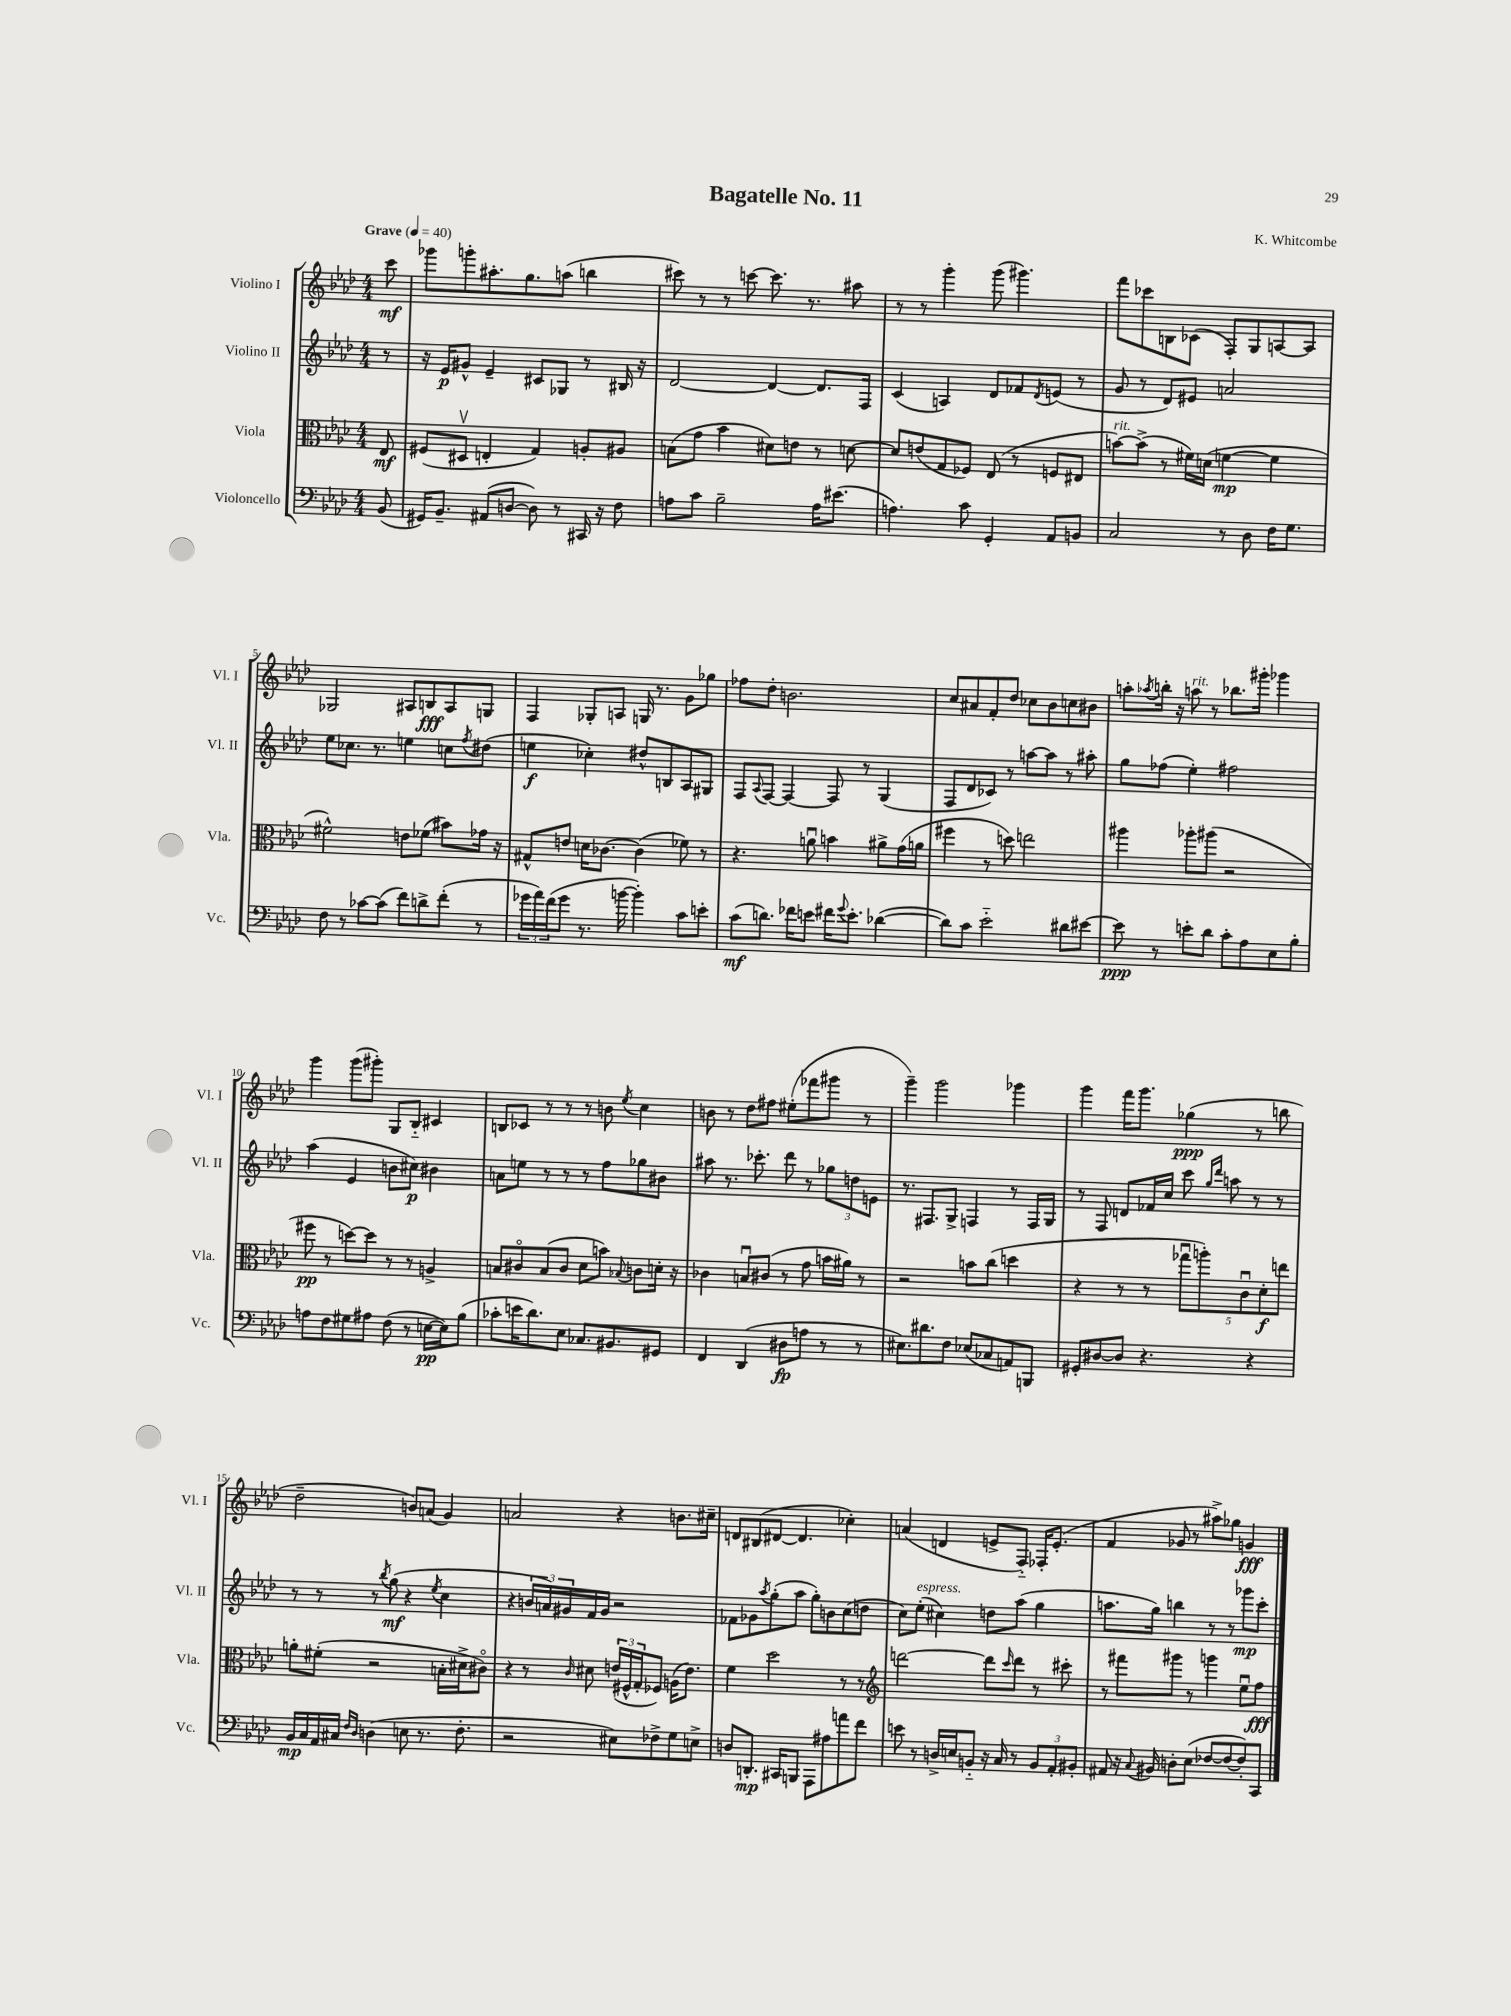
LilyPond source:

\header { title = "Bagatelle No. 11" composer = "K. Whitcombe" }
<<
\new StaffGroup <<
\new Staff = "s0" \with { instrumentName = "Violino I" shortInstrumentName = "Vl. I" } {
    \clef treble \key aes \major \numericTimeSignature \time 4/4 \partial 8 \tempo "Grave" 4 = 40
    c'''8\mf |
    ges'''8 g'''8-. ais''8.-. g''8. a''8( b''4 |
    cis'''8) r8 r8 c'''8~ c'''8. r8. ais''8 |
    r8 r8 g'''4-. g'''8( gis'''4.) |
    f'''8 ces'''8 b8 ces'8( f8-.) g8 a8~ a8 |
    ges2 ais8 b8\fff ais8 g8 |
    f4 ges8-. a8 g16 r8. g'8 ges''8 |
    fes''8 des''8-. b'2. |
    c''8 ais'8 f'8-. des''8 ces''8 bes'8 c''8 bis'8 |
    a''8-. \acciaccatura { aes''8 } b''16-. r16 a''8^\markup { \italic "rit." } r8 bes''8. gis'''16-. ges'''4 |
    g'''4 g'''8( gis'''8-.) g8 bes8-_ cis'4 |
    b8 ces'8 r8 r8 r8 b'8 \acciaccatura { ees''8 } c''4 |
    b'8 r8 des''8 fis''8 eis''8-.( fes'''8 gis'''8 r8 |
    g'''4--) g'''2 ges'''4 |
    g'''4 f'''16 g'''8. ges''4\ppp( r8 b''8 |
    des''2-- b'8) a'8( g'4) |
    a'2 r4 b'8. cis''16-- |
    d'8 bis8( dis'8~ dis'4. ces''4-.) |
    a'4( d'4 e'8-> f8-_) fes16-. e'8.-.( |
    f'4 ges'8 r8 ais''8->) ges''8 g'4\fff \bar "|." |
}
\new Staff = "s1" \with { instrumentName = "Violino II" shortInstrumentName = "Vl. II" } {
    \clef treble \key aes \major \numericTimeSignature \time 4/4 \partial 8
    r8 |
    r16 ees'16\p gis'8-^ ees'4-- cis'8 ges8 r8 bis16 r16 |
    des'2~ des'4~ des'8. f16 |
    c'4( a4) des'8 fes'8 \acciaccatura { des'8 } e'8( r8 |
    g'8 r8 des'8) eis'8 a'2 |
    ees''8 ces''8. r8. e''4 c''8 \acciaccatura { f''8 } dis''8( |
    e''4\f ces''4-.) dis''8-^ b8 aes8 gis8 |
    f8 \appoggiatura { aes8 } f8~ f4~ f8 r8 g4( |
    f8 des'8 ces'8) r8 a''8~ a''8 r8 ais''8-. |
    g''8 fes''8( ees''4-.) fis''2 |
    aes''4( ees'4 b'8 cis''8\p) bis'4 |
    a'8 e''8 r8 r8 r8 f''8 ges''8 bis'8 |
    ais''8 r8. ces'''8.-. des'''8 r8 \tuplet 3/2 { ges''8 d''8 e'8 } |
    r8. fis8. g8-> f4 r8 f16 g16 |
    r8 f8 d'8 fes'16 c''16 c'''8 \grace { g''16 des'''16 } a''8 r8 r8 |
    r8 r8 r8 \acciaccatura { bes''8 } g''8\mf( r4 \acciaccatura { ees''8 } c''4 |
    r4 \tuplet 3/2 { b'16 a'16) gis'16 } f'16 gis'16 r2 |
    fes'8 ges'8 \acciaccatura { aes''8 } g''8-.( aes''8 g''8-.) b'8 c''8( d''8 |
    c''8) ees''8-.^\markup { \italic "espress." }( cis''4) d''8 aes''8( g''4 |
    a''8. g''16) b''4 r8 r8 ges'''8\mp c'''8-. \bar "|." |
}
\new Staff = "s2" \with { instrumentName = "Viola" shortInstrumentName = "Vla." } {
    \clef alto \key aes \major \numericTimeSignature \time 4/4 \partial 8
    ees8\mf |
    fis8( dis8\upbow e4-. g4) a8-. ais8 |
    b8( g'8 bes'4 dis'8) e'8 r8 d'8~ |
    d'8 e'8( g8 fes8) ees8( r8 f8 eis8 |
    b'8~^\markup { \italic "rit." }) b'8->( r8 fis'16) d'16( f'4~\mp f'4 |
    fis'2-^) e'8 fes'8( bis'8) ges'16 r16 |
    gis8-^ e'8 d'16 ces'8.~ ces'4( fes'8) r8 |
    r4. a'8\downbow b'4 ais'8-> g'16( a'16 |
    fis''4 r8 d''8) e''2 |
    ais''4 aes''8-. ais''8( r2 |
    fis''8\pp r8 d''8~) d''8 r8 r8 a4-> |
    b8 cis'8\flageolet b8( cis'8 des'8 b'8) \appoggiatura { bes8 } c'8 d'16-. r16 |
    ces'4 b8\downbow cis'8( r8 g'8 b'16 ais'16) r8 |
    r2 b'8 c''8( d''4 |
    r4 r8 r8 \tuplet 5/4 { ges''8\downbow a''8-.) c'8\downbow des'8-.\f e''8 } |
    a'8-. fis'8-.( r2 b16-. dis'16-> cis'8\flageolet) |
    r4 r8 \grace { c'16 } dis'8 \tuplet 3/2 { e'16( fis16-^ g16-. } fes8) a16( e'8.) |
    f'4 des''2 r8 r8 |
    \clef treble d'''2~ d'''8 \grace { c'''16 } d'''8 r8 cis'''8-. |
    r8 fis'''8 gis'''8 r8 g'''4 ees''8\downbow f''8\fff \bar "|." |
}
\new Staff = "s3" \with { instrumentName = "Violoncello" shortInstrumentName = "Vc." } {
    \clef bass \key aes \major \numericTimeSignature \time 4/4 \partial 8
    bes,8( |
    gis,16) bes,8.-- ais,8( d8~ d8) r8 cis,16 r16 f8 |
    a8 c'8 bes2-- a16 eis'8.( |
    a4.) c'8 g,4-. aes,8 b,8 |
    c2 r8 des8 f16 g8. |
    f8 r8 ces'8~ ces'8( f'8) d'8-> f'8-.( r8 |
    \tuplet 3/2 { ges'16 aes'16) f'16( } ges'8 r8. b'16~ b'4-.) c'8 e'8-. |
    c'8\mf( d'8.) fes'16 e'8 fis'16 \appoggiatura { g'8 } e'8.-. des'4~( |
    des'8) c'8 ees'2-_ dis'8 eis'8~ |
    eis'8\ppp r8 e'8-. des'8 c'8-. aes8 ees8 bes8-. |
    a8 f8 gis8 ais8 f8( r8 e16~\pp e16) bes8( |
    ces'8-. e'16 des'8.) ees8 ces8. bis,8. gis,8 |
    f,4 des,4( dis8\fp a8 r8 r8 |
    eis8.) dis'8. f8 ees8( ces8 a,8) b,,8 |
    gis,8-. dis8~ dis8 r4. r4 |
    bes,16\mp c16 aes,16 cis16 \grace { f16 des16 } d4( e8 r8. f8.-. |
    r2 eis8) fes8-> g8 e8-> |
    d8 d,8.-.\mp cis,16 b,,8 aes,,8 ais8 a'8 f'8 |
    e'8 r8 d16-> e16 b,8-_ r16 c16 r8 \tuplet 3/2 { b,8 aes,8-. bis,8-. } |
    ais,8 r16 \appoggiatura { c8 } bis,16 d8-. ees8( fes8~ fes8~ fes8-.) c,8 \bar "|." |
}
>>
>>
